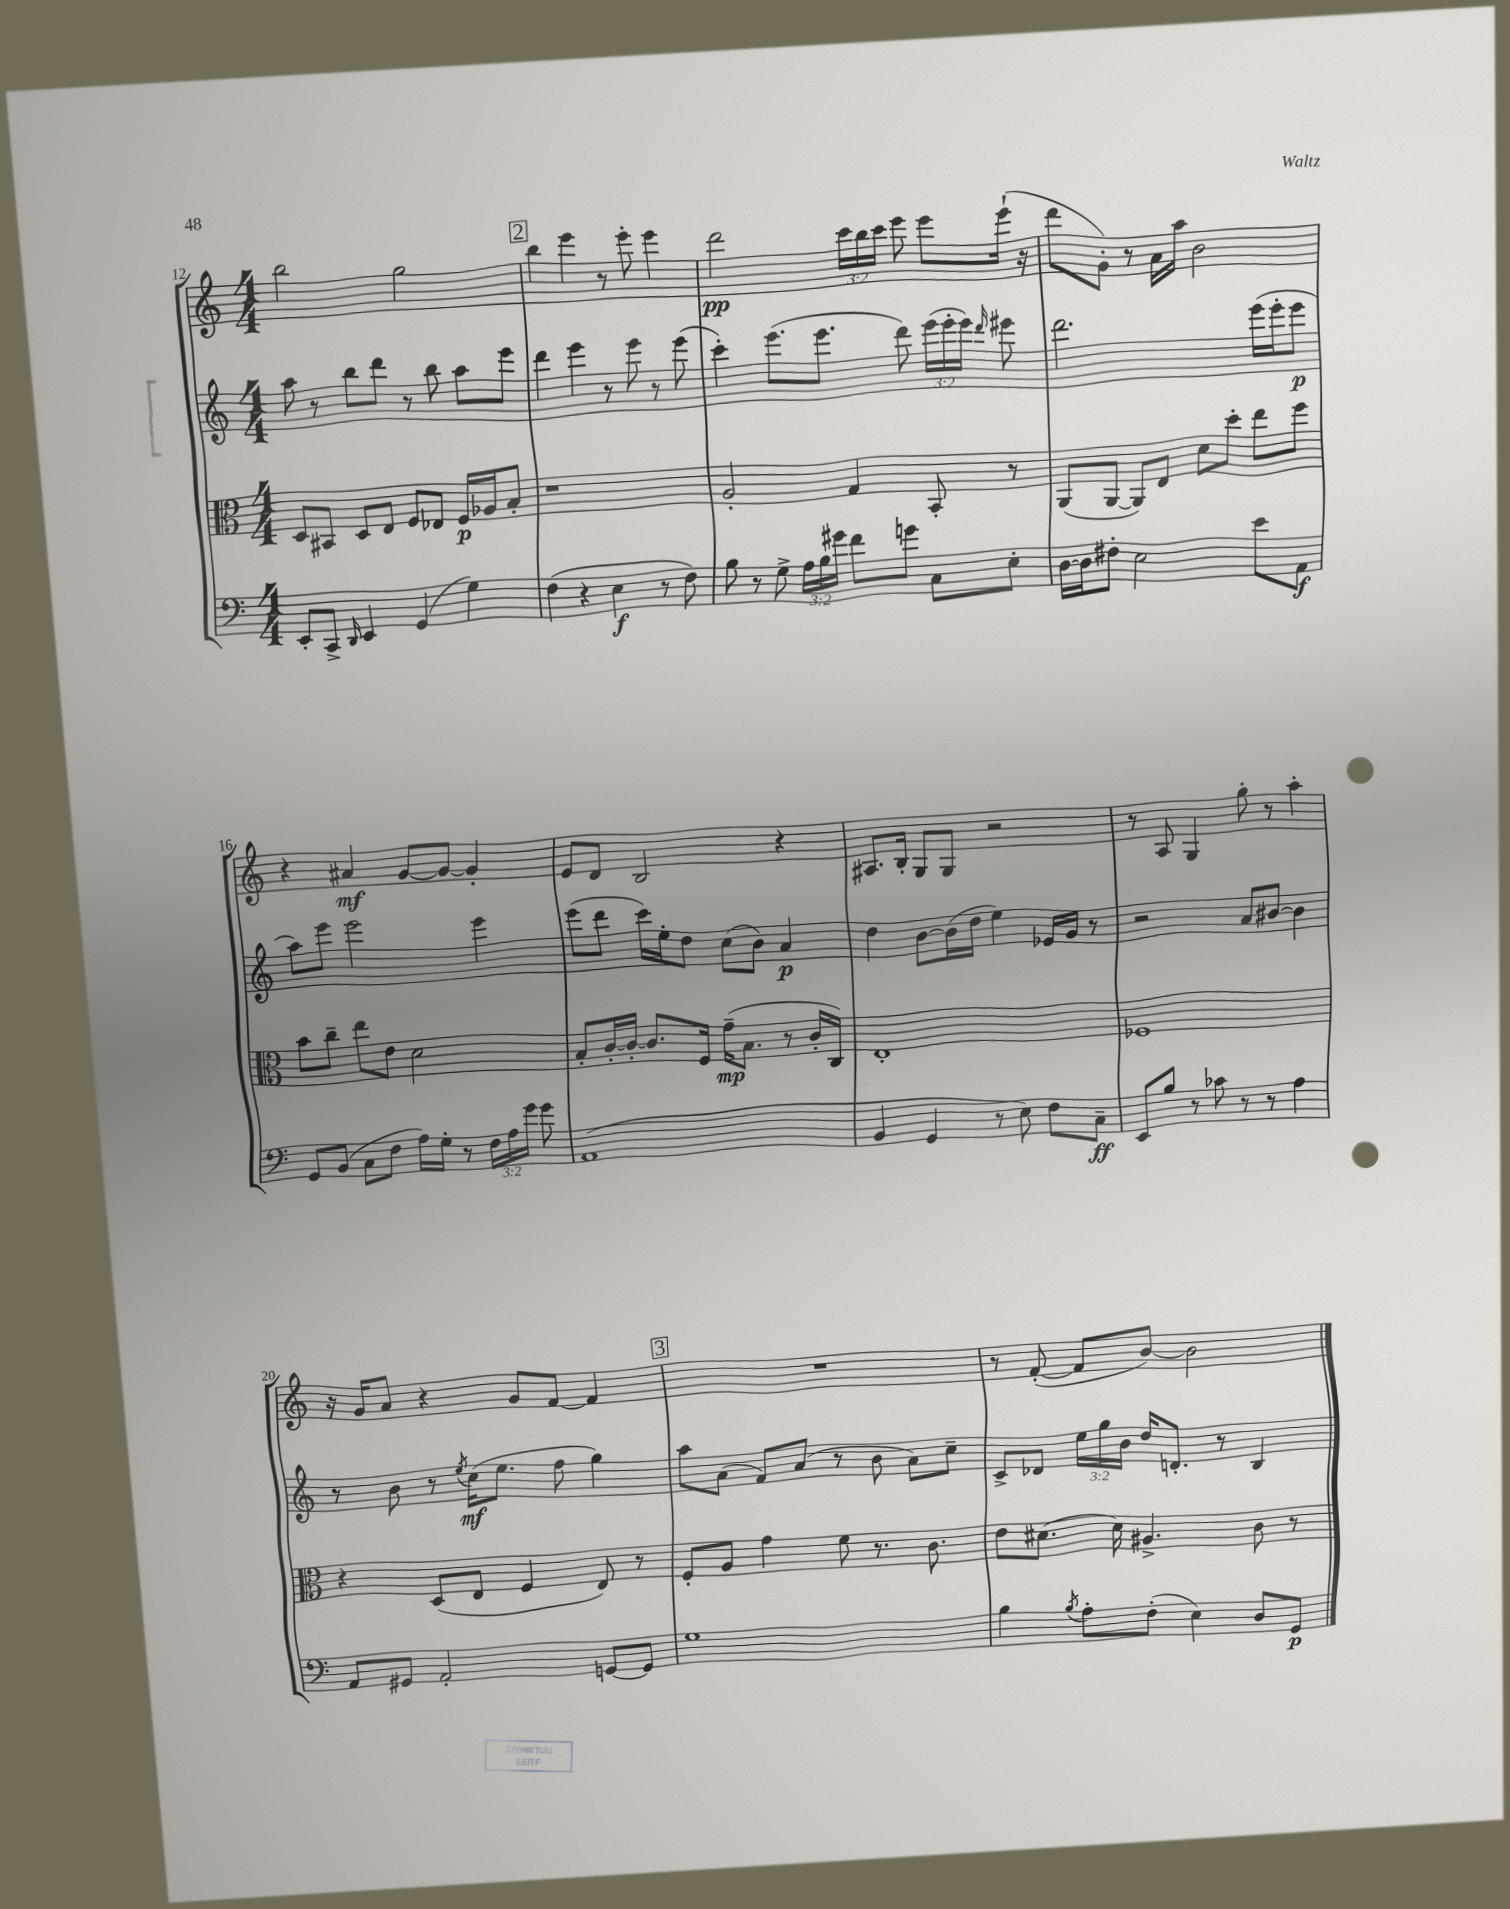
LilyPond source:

<<
\new StaffGroup <<
\new Staff = "s0" {
    \clef treble \key c \major \numericTimeSignature \time 4/4 \override Staff.TupletNumber.text = #tuplet-number::calc-fraction-text
    \autoBeamOff b''2 g''2 |
    \mark \markup { \box "2" } b''4 e'''4 r8 e'''8-. e'''4 |
    d'''2\pp \tuplet 3/2 { c'''16[ b''16 c'''16] } e'''8 e'''8[ e'''16]-!( r16 |
    d'''8[ g'8]-.) r8 a'16[ a''16] b'2 |
    r4 ais'4\mf g'8[~ g'8]~ g'4-. |
    e'8[ d'8] b2 r4 |
    ais8.[ b16]-. g8[ g8] r2 |
    r8 a8 g4 g''8-. r8 a''4-. |
    r16 g'16[ a'8] r4 g'8[ f'8]~ f'4 |
    \mark \markup { \box "3" } R1 |
    r8 f'8~-.( f'8[ b'8]~) b'2 \bar "|." |
}
\new Staff = "s1" {
    \clef treble \key c \major \numericTimeSignature \time 4/4 \override Staff.TupletNumber.text = #tuplet-number::calc-fraction-text
    \autoBeamOff a''8 r8 b''8[ d'''8] r8 b''8 a''8[ e'''8] |
    \mark \markup { \box "2" } d'''4 e'''4 r8 e'''8 r8 e'''8( |
    c'''4-.) e'''8.[( e'''8.] d'''8) \tuplet 3/2 { e'''16[( e'''16-. e'''16]) } \grace { d'''16 } eis'''8 |
    d'''2. e'''16[( e'''16-. e'''8]\p |
    a''8[) e'''8] e'''2 e'''4 |
    e'''8[( d'''8] c'''16[) e''16-. d''8] c''8[( b'8]) a'4\p |
    d''4 b'8[~ b'16( d''16] e''4) ees'16[ g'16] r8 |
    r2 a'8[ bis'8]~ bis'4 |
    r8 b'8 r8 \acciaccatura { e''8 } c''16[\mf( e''8.] f''8 g''4) |
    \mark \markup { \box "3" } a''8[ a'8]( f'8[) a'8]( r8 b'8 a'8[) c''8]-- |
    c'8[-> des'8] \tuplet 3/2 { e''16[ g''16 b'16] } d''16[ d'8.]-. r8 b4 \bar "|." |
}
\new Staff = "s2" {
    \clef alto \key c \major \numericTimeSignature \time 4/4
    \autoBeamOff d8[ bis,8] d8[ e8] f8[ ees8] f16[\p aes16 b8]-. |
    \mark \markup { \box "2" } r1 |
    a2-. g4 b,8-. r8 |
    a,8[( a,8]~ a,8[) e8] d'8[ d''8]-. e''8[ f''8] |
    b'8[ c''8]-- e''8[ e'8] d'2 |
    b8[-. c'16~-. c'16]~-. c'8.[ f16] g'16[--\mp( b8.] r8 c'16[-. c16]) |
    e1-. |
    fes1 |
    r4 d8[( e8] f4 e8) r8 |
    \mark \markup { \box "3" } f8[-. a8] g'4 f'8 r8. c'8. |
    e'8[ dis'8.]~ dis'16 ais4.-> c'8 r8 \bar "|." |
}
\new Staff = "s3" {
    \clef bass \key c \major \numericTimeSignature \time 4/4 \override Staff.TupletNumber.text = #tuplet-number::calc-fraction-text
    \autoBeamOff e,8[-. c,8]-> \grace { d,16 } e,4 g,4( g4) |
    \mark \markup { \box "2" } f4( r4 e4\f r8 f8) |
    b8 r8 g8-> \tuplet 3/2 { a16[ b16 gis'16] } f'8[ g'8] c8[ e8]-. |
    d16[~ d16 fis8]-. e2 e'8[ a,8]\f |
    g,8[ b,8]( c8[ f8] a16[) g16]-. r8 \tuplet 3/2 { f16[ a16 g'16] } g'8 |
    a,1( |
    b,4 g,4 r8 e8) f8[ c8]--\ff |
    e,8[ b8] r8 ces'8 r8 r8 a4 |
    a,8[ gis,8] a,2-. g,8[~ g,8] |
    \mark \markup { \box "3" } g1 |
    b4 \acciaccatura { b8 } a8[-. f8]-.( e4) d8[ g,8]\p \bar "|." |
}
>>
>>
\layout { \context { \Score currentBarNumber = #12 } }
